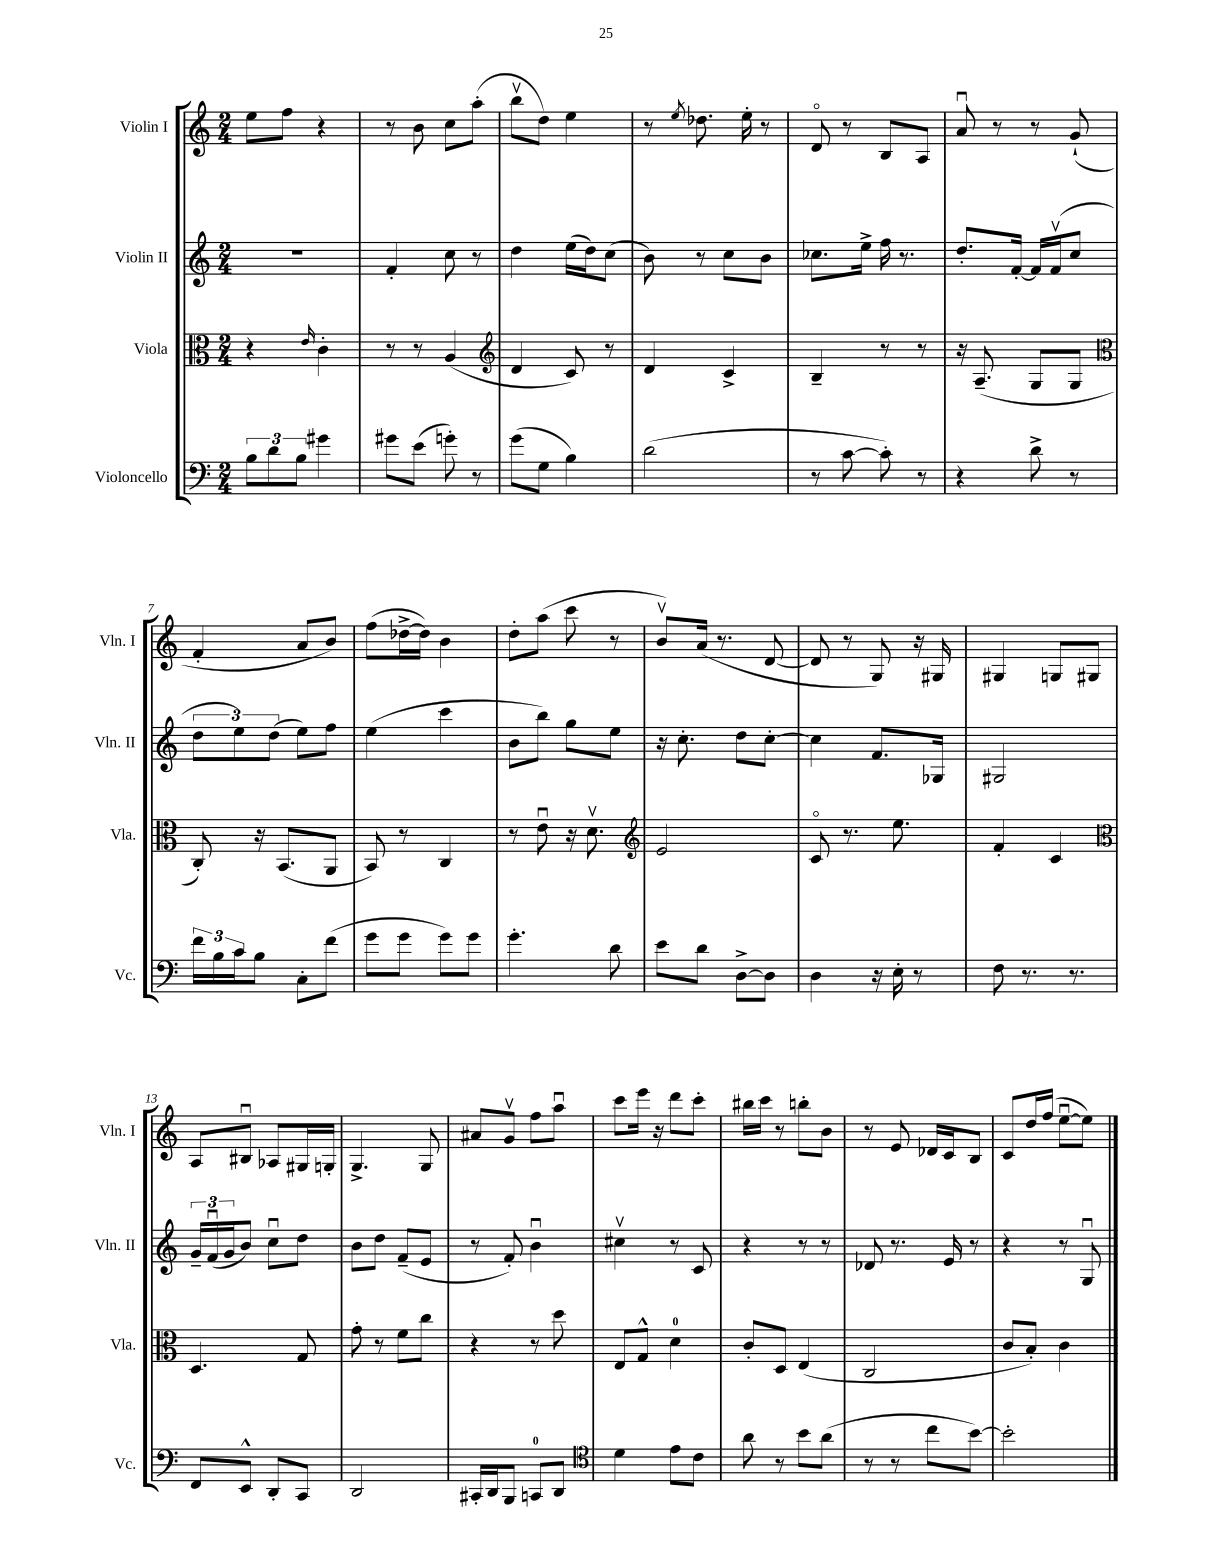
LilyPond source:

<<
\new StaffGroup <<
\new Staff = "s0" \with { instrumentName = "Violin I" shortInstrumentName = "Vln. I" } {
    \clef treble \key c \major \numericTimeSignature \time 2/4
    e''8 f''8 r4 |
    r8 b'8 c''8 a''8-.( |
    b''8\upbow d''8) e''4 |
    r8 \acciaccatura { e''8 } des''8. e''16-. r8 |
    d'8\flageolet r8 b8 a8 |
    a'8\downbow r8 r8 g'8-!( |
    f'4-. a'8 b'8) |
    f''8( des''16~-> des''16) b'4 |
    d''8-. a''8( c'''8 r8 |
    b'8\upbow) a'16( r8. d'8~ |
    d'8 r8 g8) r16 gis16 |
    gis4 g8 gis8 |
    a8 bis8\downbow aes8 gis16 g16-. |
    g4.-> g8 |
    ais'8 g'8\upbow f''8 a''8\downbow |
    c'''8 e'''16 r16 d'''8 c'''8-. |
    bis''16 c'''16 r8 b''8-. b'8 |
    r8 e'8 des'16 c'16 b8 |
    c'8 d''16 f''16( e''8~\downbow e''8) \bar "|." |
}
\new Staff = "s1" \with { instrumentName = "Violin II" shortInstrumentName = "Vln. II" } {
    \clef treble \key c \major \numericTimeSignature \time 2/4
    R2 |
    f'4-. c''8 r8 |
    d''4 e''16( d''16) c''8( |
    b'8) r8 c''8 b'8 |
    ces''8. e''16-> f''16 r8. |
    d''8.-. f'16~-. f'16 f'16\upbow( c''8 |
    \tuplet 3/2 { d''8 e''8) d''8( } e''8) f''8 |
    e''4( c'''4 |
    b'8 b''8) g''8 e''8 |
    r16 c''8.-. d''8 c''8~-. |
    c''4 f'8. ges16 |
    gis2 |
    \tuplet 3/2 { g'16-- f'16\downbow( g'16 } b'8) c''8\downbow d''8 |
    b'8 d''8 f'8--( e'8 |
    r8 f'8-.) b'4\downbow |
    cis''4\upbow r8 c'8 |
    r4 r8 r8 |
    des'8 r8. e'16 r8 |
    r4 r8 g8\downbow \bar "|." |
}
\new Staff = "s2" \with { instrumentName = "Viola" shortInstrumentName = "Vla." } {
    \clef alto \key c \major \numericTimeSignature \time 2/4
    r4 \grace { e'16 } c'4-. |
    r8 r8 a4( |
    \clef treble d'4 c'8) r8 |
    d'4 c'4-> |
    b4-- r8 r8 |
    r16 a8.--( g8 g8 |
    \clef alto c8-.) r16 b,8.( a,8 |
    b,8) r8 c4 |
    r8 e'8\downbow r16 d'8.\upbow |
    \clef treble e'2 |
    c'8\flageolet r8. e''8. |
    f'4-. c'4 |
    \clef alto d4. g8 |
    g'8-. r8 f'8 c''8 |
    r4 r8 d''8 |
    e8 g8-^ d'4-0 |
    c'8-. d8 e4( |
    c2 |
    c'8 b8-.) c'4 \bar "|." |
}
\new Staff = "s3" \with { instrumentName = "Violoncello" shortInstrumentName = "Vc." } {
    \clef bass \key c \major \numericTimeSignature \time 2/4
    \tuplet 3/2 { b8 d'8 b8 } gis'4 |
    gis'8 e'8( g'8-.) r8 |
    g'8( g8 b4) |
    d'2( |
    r8 c'8~ c'8-.) r8 |
    r4 d'8-> r8 |
    \tuplet 3/2 { f'16 b16 c'16 } b8 c8-. f'8( |
    g'8 g'8 g'8) g'8 |
    g'4.-. d'8 |
    e'8 d'8 d8~-> d8 |
    d4 r16 e16-. r8 |
    f8 r8. r8. |
    f,8 e,8-^ d,8-. c,8 |
    d,2 |
    cis,16-. d,16 b,,8 c,8-0 d,8 |
    \clef tenor d'4 e'8 c'8 |
    a'8 r8 b'8 a'8( |
    r8 r8 c''8 b'8~) |
    b'2-. \bar "|." |
}
>>
>>
